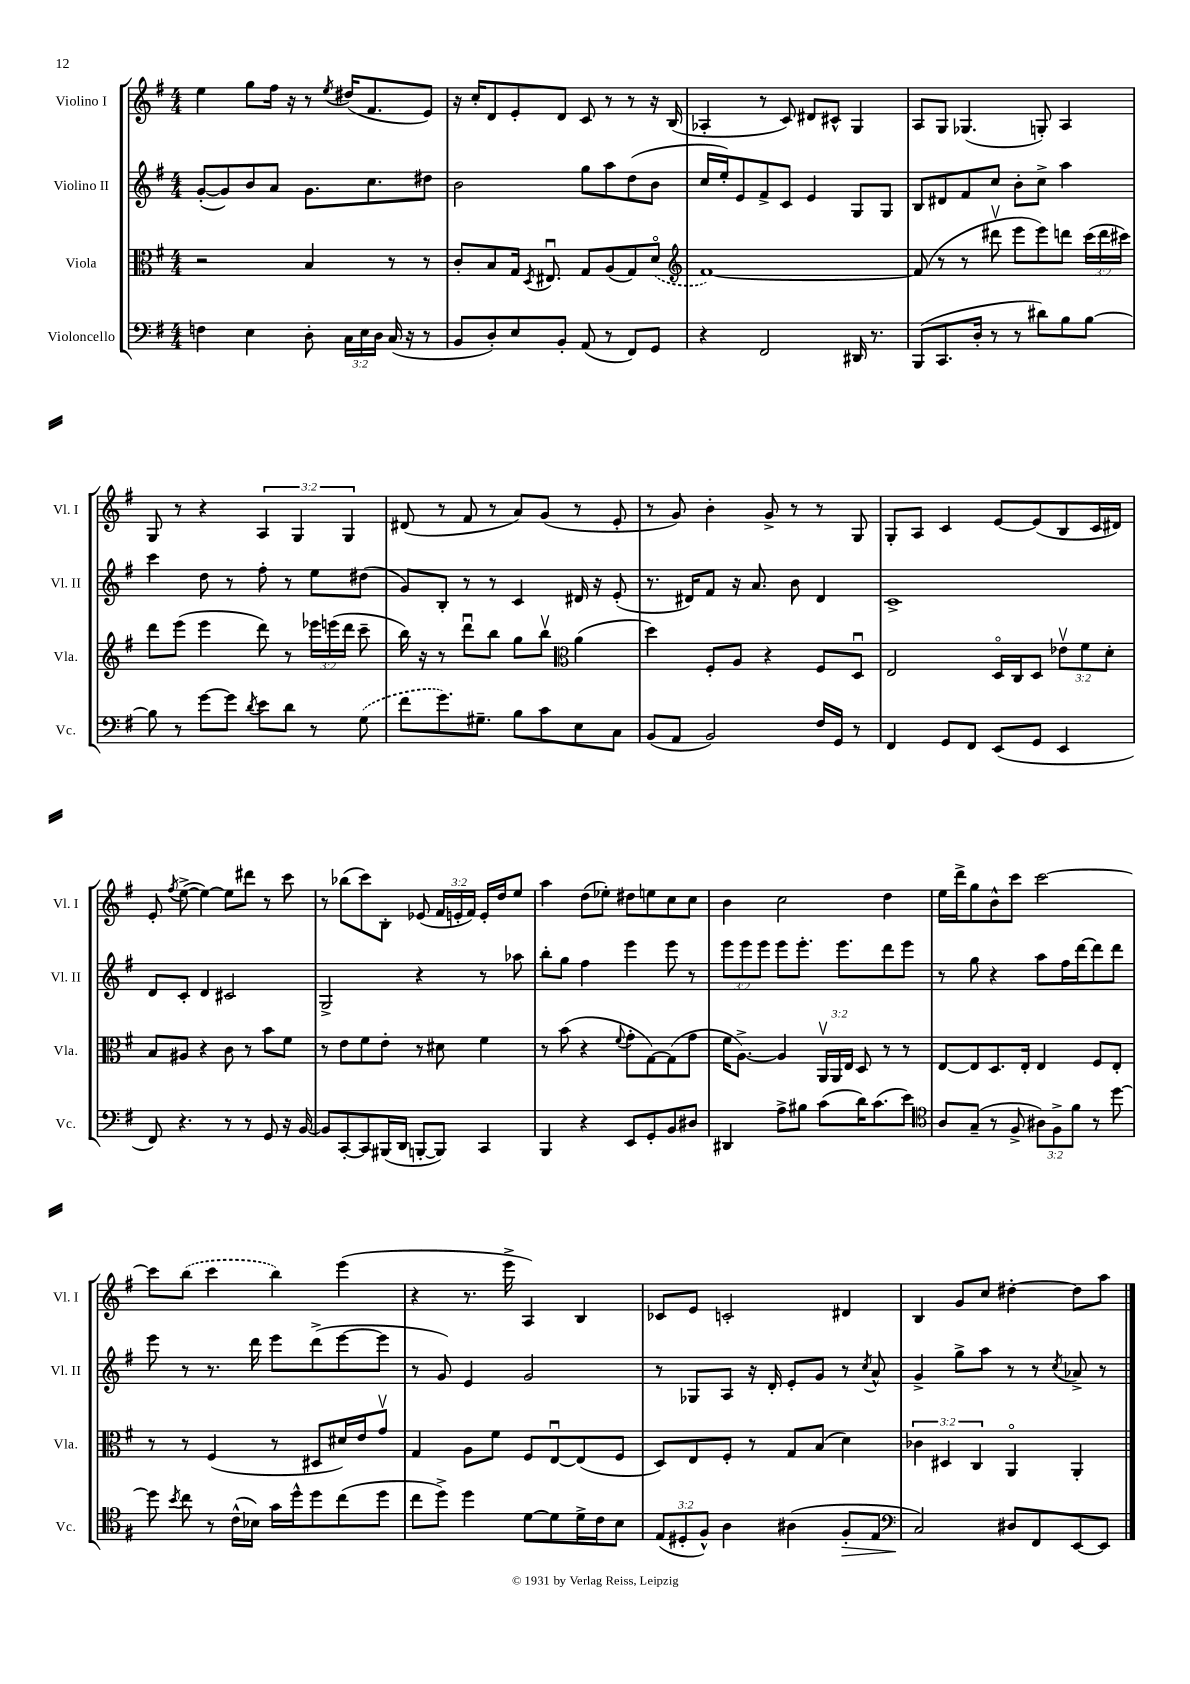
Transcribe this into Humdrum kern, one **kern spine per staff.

**kern	**kern	**kern	**kern
*staff4	*staff3	*staff2	*staff1
*clefF4	*clefC3	*clefG2	*clefG2
*k[f#]	*k[f#]	*k[f#]	*k[f#]
*M4/4	*M4/4	*M4/4	*M4/4
4F\	2r	([8g'/L	4ee\
.	.	8g/])	.
4E\	.	8b/	8gg\L
.	.	8a/J	16ff#\Jk
.	.	.	16r
8D'\	4B/	8.g\L	8r
.	.	.	8qee/
24C\LL	.	.	(16dd#/LK
24E\	.	.	.
.	.	8.cc\	8.f#/
24D\JJ	.	.	.
(16C/	8r	.	.
16r	.	.	.
8r	8r	8dd#\J	8e/J)
=	=	=	=
8BB/L	8c'/L	2b\	16r
.	.	.	16cc'/LK
8D'/)	8B/	.	8d/
8E/	16G/Jk	.	8e'/
.	8qD/	.	.
.	8.E#u/	.	.
8BB'/J	.	.	8d/J
(8AA/	8G/L	8gg\L	8c/
8r	(8A/	8aa\	8r
8FF#/L)	8G/)	(8dd\	8r
8GG/J	(8do/J	8b\J	16r
.	.	.	(16B/
=	=	=	=
*	*clefG2	*	*
4r	[1f#)	16cc/LL	4A-'/
.	.	16ee'/J)	.
.	.	8e/	.
2FF#/	.	8f#^/	8r
.	.	8c/J	8c/)
.	.	4e/	8d#/L
.	.	.	8c#^^/J
16DD#/	.	8G/L	4G/
8.r	.	.	.
.	.	8G/J	.
=	=	=	=
(8BBB/L	(8f#/]	8B/L	8A/L
8.CC/	8r	8d#/	8G/J
.	8r	8f#/	(4.G-/
16D'/Jk	.	.	.
8r	8ddd#v\	8cc/J	.
8r	8eee\L	8b'\L	.
8d#\L)	8eee\)	8cc^\J	8G'/)
8B\	8ddd\J	4aa\	4A/
[8B\J	(24ccc\LL	.	.
.	24ddd\	.	.
.	24ccc#\JJ)	.	.
=	=	=	=
8B\]	8ddd\L	4ccc\	8G/
8r	(8eee\J	.	8r
[8g\L	4eee\	8dd\	4r
8g\]J	.	8r	.
8qd/	.	.	.
8e\L	8ddd\)	8ff#'\	6A/
8d\J	8r	8r	.
.	.	.	6G/
8r	24eee-\LL	8ee\L	.
.	(24eee\	.	.
.	24ddd\JJ	.	6G/
(8G\	8ccc~\	(8dd#\J	.
=	=	=	=
8f#\L	16bb\)	8g/L)	(8d#/
.	16r	.	.
8.g\)	8r	8B'/J	8r
.	8dddu\L	8r	8f#/
8.G#~\J	.	.	.
.	8bb\J	8r	8r
8B\L	8gg\L	4c/	8a/L)
8c\	8bbv\J	.	(8g/J
*	*clefC3	*	*
8E\	(4a\	16d#/	8r
.	.	16r	.
8C\J	.	(8e'/	8e'/
=	=	=	=
(8BB/L	4dd\)	8.r	8r
8AA/J	.	.	8g/)
.	.	16d#/LK)	.
2BB/)	8F#'/L	8f#/J	4b'\
.	8A/J	16r	.
.	.	8.a/	.
.	4r	.	8g^/
.	.	8b\	8r
16F#/LL	8F#/L	4d#/	8r
16GG/JJ	.	.	.
8r	8Du/J	.	8G/
=	=	=	=
4FF#/	2E/	1c^	8G'/L
.	.	.	8A/J
8GG/L	.	.	4c/
8FF#/J	.	.	.
(8EE/L	16Do/LL	.	[8e/L
.	16C/J	.	.
8GG/J	8D/J	.	(8e/]
4EE/	12e-v\L	.	8B/
.	12f#\	.	.
.	.	.	16c/L
.	12d'\J	.	.
.	.	.	16d#/JJ)
=	=	=	=
8FF#/)	8B/L	8d/L	8e'/
.	.	.	8qff#/
4.r	8A#/J	8c'/J	([8ee^\
.	4r	4d/	4ee\_)
8r	8c\	2c#/	8ee\]L
8r	8r	.	8ddd#\J
8GG/	8b\L	.	8r
16r	8f#\J	.	8ccc\
[16BB/	.	.	.
=	=	=	=
8BB/]L	8r	2G^/	8r
[8CC'/	8e\L	.	(8bb-\L
8CC/]	8f#\	.	8ccc\)
(16BBB#/L	8e'\J	.	8B'\J
16DD/JJ	.	.	.
[8BBB'/L	8r	4r	(8e-/
8BBB/]J)	8d#\	.	24f#/LL
.	.	.	24e'/
.	.	.	24f#/JJ)
4CC/	4f#\	8r	16e'/LL
.	.	.	16dd/J
.	.	8aa-\	8ee/J
=	=	=	=
4BBB/	8r	8bb'\L	4aa\
.	(8b\	8gg\J	.
4r	4r	4ff#\	(8dd\L
.	.	.	8ee-'\J)
.	8qqf#/	.	.
8EE/L	8g'\L	4eee\	8dd#\L
8GG'/	[8G\)	.	8ee\
8BB/	(8G\]	8eee\	8cc\
8D#/J	8g\J	8r	8cc\J
=	=	=	=
4DD#/	16f#\LK	12eee\L	4b\
.	[8.A^\J)	.	.
.	.	12eee\	.
.	.	12eee\J	.
8A^\L	4A/]	8eee\L	2cc\
8B#\J	.	8.eee'\J	.
(8c\L	24AAv/LL	.	.
.	24AA/	.	.
.	.	8.eee\L	.
.	24E/JJ	.	.
16d\K)	8D/	.	.
(8.c\	.	.	.
.	8r	8ddd\	4dd\
8e\J)	8r	8eee\J	.
=	=	=	=
*clefC4	*	*	*
8A/L	[8E/L	8r	16ee\LL
.	.	.	16ddd^\J
(8G~/J	8E/]	8gg\	8gg\
8r	8.D/	4r	8b^^\
8F#^/	.	.	8ccc\J
.	16E'/Jk	.	.
12A#\L)	4E/	8aa\L	[2ccc\
12F#^\	.	.	.
.	.	16ff#\L	.
12f#\J	.	.	.
.	.	[16ddd\J	.
8r	8F#/L	8ddd\]	.
[8dd\	8E'/J	8ddd\J	.
=	=	=	=
8dd\]	8r	8eee\	8ccc\]L
8qb/	.	.	.
8cc\	8r	8r	(8bb\J
8r	(4F#/	8.r	4ccc\
(16c^^\LL	.	.	.
16B-\JJ)	.	16ddd\	.
16g\LL	8r	8eee\L	4bb\)
16dd^^\J	.	.	.
8dd\	8D#/L	(8ddd^\	.
(8cc\	16d#/L)	[8eee\	(4eee\
.	16e/J	.	.
8dd\J	8gv/J	8eee\]J	.
=	=	=	=
8cc\L	4G/	8r	4r
8dd^\J)	.	8g/)	.
4dd\	8A\L	4e/	8.r
.	8f#\J	.	.
.	.	.	16eee^\
[8d\L	8F#/L	2g/	4A/)
8d\]	[8Eu/	.	.
16d^\L	(8E/]	.	4B/
16c\J	.	.	.
8B\J	8F#/J	.	.
=	=	=	=
(12E/L	8D/L)	8r	8c-/L
12D#'/	.	.	.
.	8E/	8G-/L	8e/J
12F#^^/J)	.	.	.
4A\	8F#'/J	8A/J	2c'/
.	8r	16r	.
.	.	16d'/	.
(4A#\	8G/L	8e'/L	.
.	(8B/J	8g/J	.
8F#'/L	4d\)	8r	4d#/
.	.	8qcc/	.
8E/J	.	8a^^/	.
=	=	=	=
*clefF4	*	*	*
2C/)	6c-\	4g^/	4B/
.	6D#/	.	.
.	.	8gg^\L	8g/L
.	6C/	.	.
.	.	8aa\J	8cc/J
8D#/L	4AAo/	8r	[4dd#'\
8FF#/	.	8r	.
.	.	8qcc/	.
[8EE/	4AA'/	8a-^/	8dd#\]L
8EE/]J	.	8r	8aa\J
==	==	==	==
*-	*-	*-	*-
